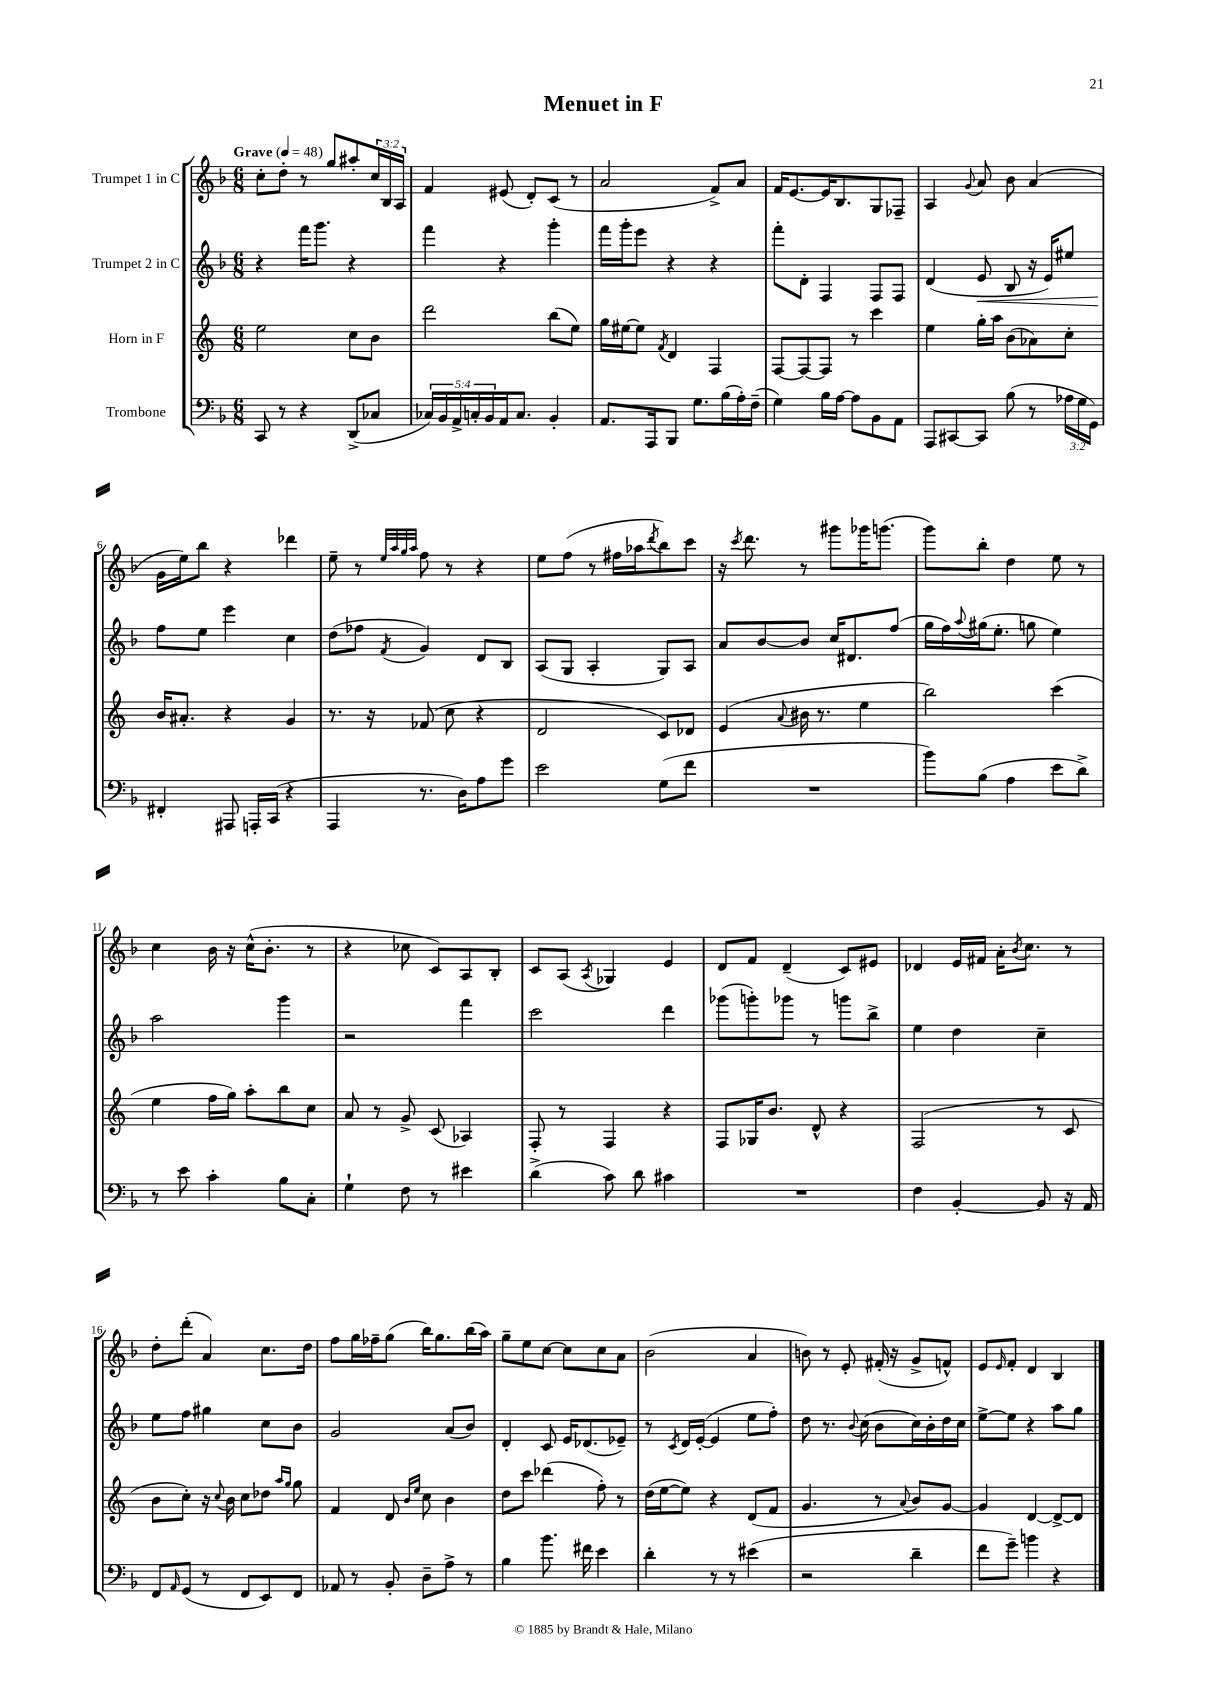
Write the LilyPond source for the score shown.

\header { title = "Menuet in F" }
<<
\new StaffGroup <<
\new Staff = "s0" \with { instrumentName = "Trumpet 1 in C" } {
    \clef treble \key f \major \numericTimeSignature \time 6/8 \override Staff.TupletNumber.text = #tuplet-number::calc-fraction-text \tempo "Grave" 4 = 48
    c''8-. d''8-. r8 g''8 ais''8-. \tuplet 3/2 { c''16 bes16 a16 } |
    f'4 eis'8( d'8-.) c'8( r8 |
    a'2 f'8->) a'8 |
    f'16 e'8.~ e'16 bes8. g8 fes8-- |
    a4 \appoggiatura { g'8 } a'8 bes'8 a'4( |
    g'16 e''16) bes''8 r4 des'''4 |
    e''8-- r8 \grace { e''32 a''32 g''32 a''32 } f''8 r8 r4 |
    e''8 f''8( r8 fis''16 aes''16 \acciaccatura { d'''8 } bes''8) c'''8 |
    r16 \acciaccatura { c'''8 } d'''8. r8 gis'''8 ges'''16 g'''8.( |
    g'''8) bes''8-. d''4 e''8 r8 |
    c''4 bes'16 r16 c''16-^( bes'8.-. r8 |
    r4 ces''8 c'8) a8 bes8-. |
    c'8 a8( \acciaccatura { a8 } ges4) e'4 |
    d'8 f'8 d'4--( c'8) eis'8 |
    des'4 e'16 fis'16 a'16-. \acciaccatura { bes'8 } c''8. r8 |
    d''8-. d'''8-.( a'4) c''8. d''16 |
    f''8 g''16 fes''16-- g''8( bes''16) g''8. bes''16( a''16) |
    g''8-- e''8 c''8~ c''8 c''8 a'8 |
    bes'2( a'4 |
    b'8) r8 e'8-. fis'16-.( r16 g'8-> f'8-^) |
    e'8 \grace { e'16 } f'8-. d'4 bes4 \bar "|." |
}
\new Staff = "s1" \with { instrumentName = "Trumpet 2 in C" } {
    \clef treble \key f \major \numericTimeSignature \time 6/8
    r4 f'''16 g'''8. r4 |
    f'''4 r4 g'''4-. |
    f'''16 g'''16-. e'''8 r4 r4 |
    f'''8-. d'8-. f4 f8 f8 |
    d'4( e'8\< bes8 r16 e'16) eis''8 |
    f''8\! e''8 e'''4 c''4 |
    d''8( fes''8 \acciaccatura { f'8 } g'4) d'8 bes8 |
    a8( g8 a4-. g8) a8 |
    a'8 bes'8~ bes'8 c''16 dis'8. f''8( |
    g''16 f''16) \appoggiatura { a''8 } gis''16( e''8.-. g''8 e''4) |
    a''2 g'''4 |
    r2 f'''4 |
    c'''2 d'''4 |
    ges'''8( g'''8-.) ges'''8 r8 g'''8 bes''8-> |
    e''4 d''4 c''4-- |
    e''8 f''8 gis''4 c''8 bes'8 |
    g'2 a'8( bes'8) |
    d'4-. c'8 e'16 des'8.( ees'8--) |
    r8 \acciaccatura { c'8 } d'16 e'16~-.( e'4 e''8 f''8-.) |
    d''8 r8. \appoggiatura { bes'8 } c''16( bes'8 c''16) bes'16-. d''16 c''16 |
    e''8~-> e''8 r4 a''8 g''8 \bar "|." |
}
\new Staff = "s2" \with { instrumentName = "Horn in F" } {
    \clef treble \key c \major \numericTimeSignature \time 6/8
    e''2 c''8 b'8 |
    d'''2 b''8( e''8) |
    g''16 eis''16~ eis''8 \acciaccatura { f'8 } d'4 f4 |
    f8~ f8~ f8 r8 c'''4 |
    e''4 g''16-. a''16 b'8( aes'8) c''8-. |
    b'16 ais'8.-. r4 g'4 |
    r8. r16 fes'8( c''8 r4 |
    d'2 c'8) des'8 |
    e'4( \appoggiatura { a'8 } bis'16 r8. e''4 |
    b''2) c'''4( |
    e''4 f''16 g''16) a''8-. b''8 c''8 |
    a'8 r8 g'8-> c'8( aes4) |
    f8-. r8 f4 r4 |
    f8 ges16 b'8. d'8-^ r4 |
    f2( r8 c'8 |
    b'8 c''8-.) r16 \appoggiatura { c''8 } b'16 c''8 des''8 \grace { a''16 g''16 } g''8 |
    f'4 d'8 \grace { b'16 e''16 } c''8 b'4 |
    d''8 c'''8 des'''4( f''8-.) r8 |
    d''16( e''16~ e''8) r4 d'8( f'8 |
    g'4. r8 \appoggiatura { a'8 } b'8) g'8~ |
    g'4 d'4~ d'8~-> d'8 \bar "|." |
}
\new Staff = "s3" \with { instrumentName = "Trombone" } {
    \clef bass \key f \major \numericTimeSignature \time 6/8 \override Staff.TupletNumber.text = #tuplet-number::calc-fraction-text
    c,8 r8 r4 d,8->( ces8 |
    \tuplet 5/4 { ces16) bes,16 a,16-> c16-. bes,16 } a,16 c8. bes,4-. |
    a,8. a,,16 bes,,8 g8. bes16( a16-.) f16--( |
    g4) bes16 a16~ a8 bes,8 a,8 |
    a,,8 cis,8~ cis,8 bes8( r8 \tuplet 3/2 { aes16 g16 g,16) } |
    fis,4-. ais,,8 a,,16-. c,16( r4 |
    a,,4 r8. d16) a8 g'8 |
    e'2 g8( f'8 |
    R2. |
    bes'8) bes8( a4 e'8 d'8->) |
    r8 e'8 c'4-. bes8 c8-. |
    g4-! f8 r8 eis'4 |
    d'4->( c'8) d'8 cis'4 |
    R2. |
    f4 bes,4~-. bes,8 r16 a,16 |
    f,8 \grace { a,16 } g,8( r8 f,8 e,8) f,8 |
    aes,8 r8 bes,8-. d8-- a8-> r8 |
    bes4 bes'8. fis'16 e'4 |
    d'4-. r8 r8 eis'4( |
    r2 d'4-- |
    f'8 g'8--) b'4 r4 \bar "|." |
}
>>
>>
